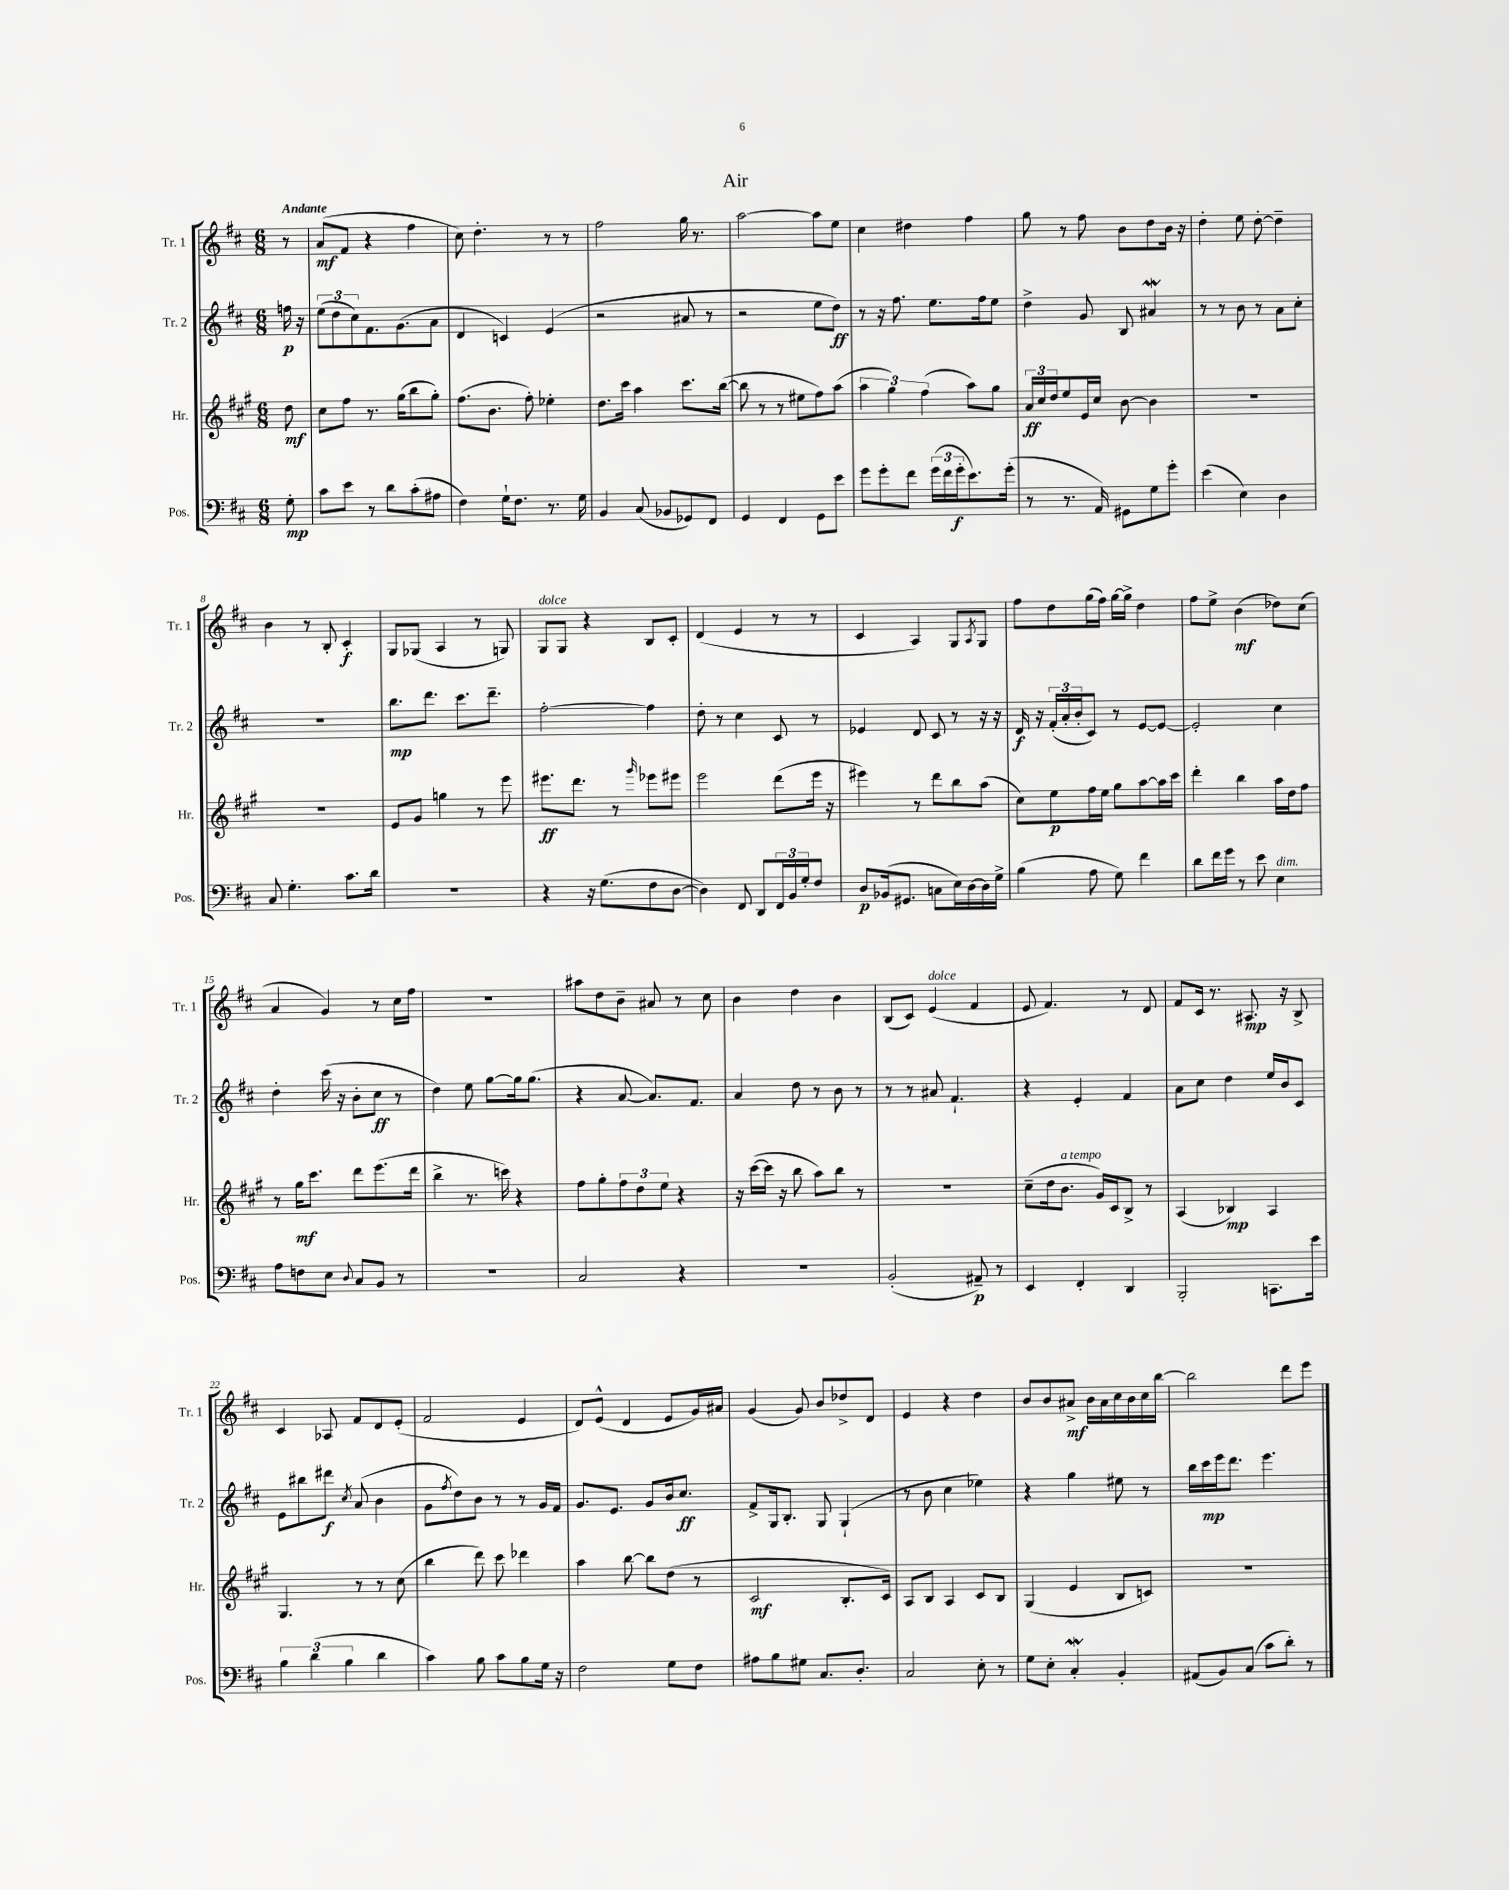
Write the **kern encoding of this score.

**kern	**kern	**kern	**kern
*staff4	*staff3	*staff2	*staff1
*clefF4	*clefG2	*clefG2	*clefG2
*k[f#c#]	*k[f#c#g#]	*k[f#c#]	*k[f#c#]
*M6/8	*M6/8	*M6/8	*M6/8
8G'	8dd	16ff	8r
.	.	16r	.
=	=	=	=
8c#	8cc#	(12ee	(8a
.	.	12dd	.
8e	8ff#	.	8f#
.	.	12cc#)	.
8r	8.r	8.f#	4r
8d	.	.	.
.	(16gg#	(8.g	.
(8c#'	8bb	.	4ff#
8A#	8gg#')	8a	.
=	=	=	=
4F#)	(8.ff#	4d	8cc#)
.	.	.	4.dd'
.	8.b	.	.
16G`	.	4c)	.
8.F#	.	.	.
.	8ff#')	.	.
8.r	4ee-'	(4e	8r
.	.	.	8r
16G	.	.	.
=	=	=	=
4BB	8.dd	2r	2ff#
.	16ccc#	.	.
(8C#	4aa	.	.
8BB-	.	.	.
8GG-)	8.ccc#	8a#	16gg
.	.	.	8.r
8FF#	.	8r	.
.	([16bb	.	.
=	=	=	=
4GG	8bb]	2r	[2aa
.	8r	.	.
4FF#	8r	.	.
.	8ee#	.	.
8GG	8ff#)	8ee	8aa]
8e	(8aa	8dd)	8ee
=	=	=	=
8g	6aa	8r	4cc#
8g'	.	16r	.
.	6gg#)	.	.
.	.	8.ff#	.
8f#	.	.	4dd#
.	(6ff#	.	.
(24g	.	8.ee	.
24f#	.	.	.
24g'	.	.	.
8.e)	8aa)	.	4ff#
.	.	16ff#	.
.	8gg#	8ee	.
(16g'	.	.	.
=	=	=	=
8r	24a	4dd^	8gg
.	24cc#	.	.
.	24dd	.	.
8.r	8ee	.	8r
.	16e	8g	8ff#
16AA)	16cc#	.	.
8GG#	[8b	8B	8b
8G	4b]	4a#	8dd
8g'	.	.	16b
.	.	.	16r
=	=	=	=
(4e	2.r	8r	4dd'
.	.	8r	.
4E)	.	8b	8ee
.	.	8r	[8dd'
4D	.	8a	4dd~]
.	.	8cc#'	.
=	=	=	=
8C#	2.r	2.r	4b
4.G'	.	.	.
.	.	.	8r
.	.	.	8B'
8.c#	.	.	4c#'
16d	.	.	.
=	=	=	=
2.r	8e	8.bb	8G
.	8g#	.	(8G-
.	.	8.ddd	.
.	4gg	.	4A
.	.	8.ccc#	.
.	8r	.	8r
.	.	8.ddd~	.
.	8eee	.	8G)
=	=	=	=
4r	8.eee#	[2ff#'	8G
.	.	.	8G
.	8.ddd	.	.
16r	.	.	4r
(8.G	.	.	.
.	8r	.	.
.	16qqggg#	.	.
8F#	8eee-	4ff#]	8B
[8D	8eee#	.	8c#'
=	=	=	=
4D])	2eee	8dd'	(4d
.	.	8r	.
8FF#	.	4cc#	4e
8DD	.	.	.
24FF#	(8ddd	8c#	8r
24BB	.	.	.
24G'	.	.	.
8F#	16eee	8r	8r
.	16r	.	.
=	=	=	=
8D	4eee#)	4e-	4c#
(16BB-	.	.	.
8.GG#	.	.	.
.	8r	8d	4A)
8C	8ddd	8c#	.
16E)	8bb	8r	8G
[16D	.	.	.
.	.	.	8qA
16D]	(8aa	16r	8G
16G^	.	16r	.
=	=	=	=
(4B	8cc#)	16d	8ff#
.	.	16r	.
.	8ee	(24f#'	8dd
.	.	24a'	.
.	.	24b'	.
8A	16ff#	8c#)	(16gg
.	16ee	.	16ff#)
8G)	8gg#	8r	[16gg
.	.	.	16gg^]
4f#	[8aa	[8e	4dd
.	16aa]	8e_	.
.	16ccc#	.	.
=	=	=	=
8d	4ddd'	2e']	8ff#
16f#	.	.	8ee^
16g	.	.	.
8r	4bb	.	(4b
8e	.	.	.
4E	16aa	4cc#	8dd-)
.	16dd	.	.
.	8ff#	.	(8cc#
=	=	=	=
8A	8r	4dd'	4a
8F	16gg#	.	.
.	8.ccc#	.	.
8E	.	(16ccc#	4g)
.	.	16r	.
8qqD	.	.	.
8C#	8ddd	8b'	.
8BB	(8.eee	8cc#	8r
8r	.	8r	16cc#
.	16ddd	.	16ff#
=	=	=	=
2.r	4bb^	4dd)	2.r
.	8.r	8ee	.
.	.	[8gg	.
.	16ccc)	.	.
.	4r	16gg]	.
.	.	(8.gg	.
=	=	=	=
2C#	8ff#	4r	8aa#
.	8gg#'	.	8dd
.	12ff#	[8a	8b~
.	12dd	.	.
.	.	8.a])	8a#
.	12ee	.	.
4r	4r	.	8r
.	.	8.f#	.
.	.	.	8cc#
=	=	=	=
2.r	16r	4a	4b
.	([16ccc#	.	.
.	16ccc#]	.	.
.	16r	.	.
.	8bb	8dd	4dd
.	8aa)	8r	.
.	8bb	8b	4b
.	8r	8r	.
=	=	=	=
(2BB'	2.r	8r	(8B
.	.	8r	8c#)
.	.	8a#	(4e
.	.	4.f#`	.
8AA#~)	.	.	4f#
8r	.	.	.
=	=	=	=
4EE	(8cc#~	4r	8e
.	16dd	.	4.f#)
.	8.b	.	.
4FF#'	.	4e'	.
.	16g#)	.	.
.	16c#	.	.
4DD	8B^	4f#	8r
.	8r	.	8d
=	=	=	=
2BBB'	(4A	8a	8f#
.	.	8cc#	16c#
.	.	.	8.r
.	4B-)	4dd	.
.	.	.	8.A#
8.CC	4A	16ee	.
.	.	16b	16r
.	.	8c#	8B^
16e	.	.	.
=	=	=	=
6B	4.G#	8e	4c#
.	.	8bb#	.
(6d	.	.	.
.	.	8ddd#	8A-
6B	.	.	.
.	.	8qcc#	.
.	8r	(8a	8f#
4d	8r	4b	8d
.	(8cc#	.	(8e'
=	=	=	=
4c#)	4bb	8g	2f#
.	.	8qff#	.
.	.	8dd)	.
8B	8ddd)	8b	.
8c#	8ccc#	8r	.
8B	4ddd-	8r	4e
16G	.	16g	.
16r	.	16f#	.
=	=	=	=
2F#	4aa	8.g	8d)
.	.	.	(8e^^
.	.	8.e	.
.	[8bb	.	4d
.	8bb]	8g	.
8G	(8dd	16b	8e
.	.	8.cc#	.
8F#	8r	.	16g)
.	.	.	16a#
=	=	=	=
8A#	2c#	8f#^	(4g
8B	.	16G	.
.	.	8.B'	.
8G#	.	.	8g)
8.C#	.	8G	8b
.	8.B'	(4G`	8dd-^
8.D'	.	.	.
.	.	.	8d
.	16c#)	.	.
=	=	=	=
2C#	8A	8r	4e
.	8B	8b	.
.	4A	4cc#	4r
8E'	8c#	4ee-)	4dd
8r	8B	.	.
=	=	=	=
8G	(4G#	4r	8b
8E'	.	.	8b
4C#'	4e	4gg	8a#^
.	.	.	16b
.	.	.	16a#
4BB'	8B	8ee#	16cc#
.	.	.	16b
.	8c)	8r	16cc#
.	.	.	[16bb
=	=	=	=
(8AA#	2.r	16bb	2bb]
.	.	16ccc#	.
8BB)	.	16eee	.
.	.	8.ddd	.
(8C#	.	.	.
8c#	.	4.eee	.
8d')	.	.	8ddd
8r	.	.	8eee
==	==	==	==
*-	*-	*-	*-
